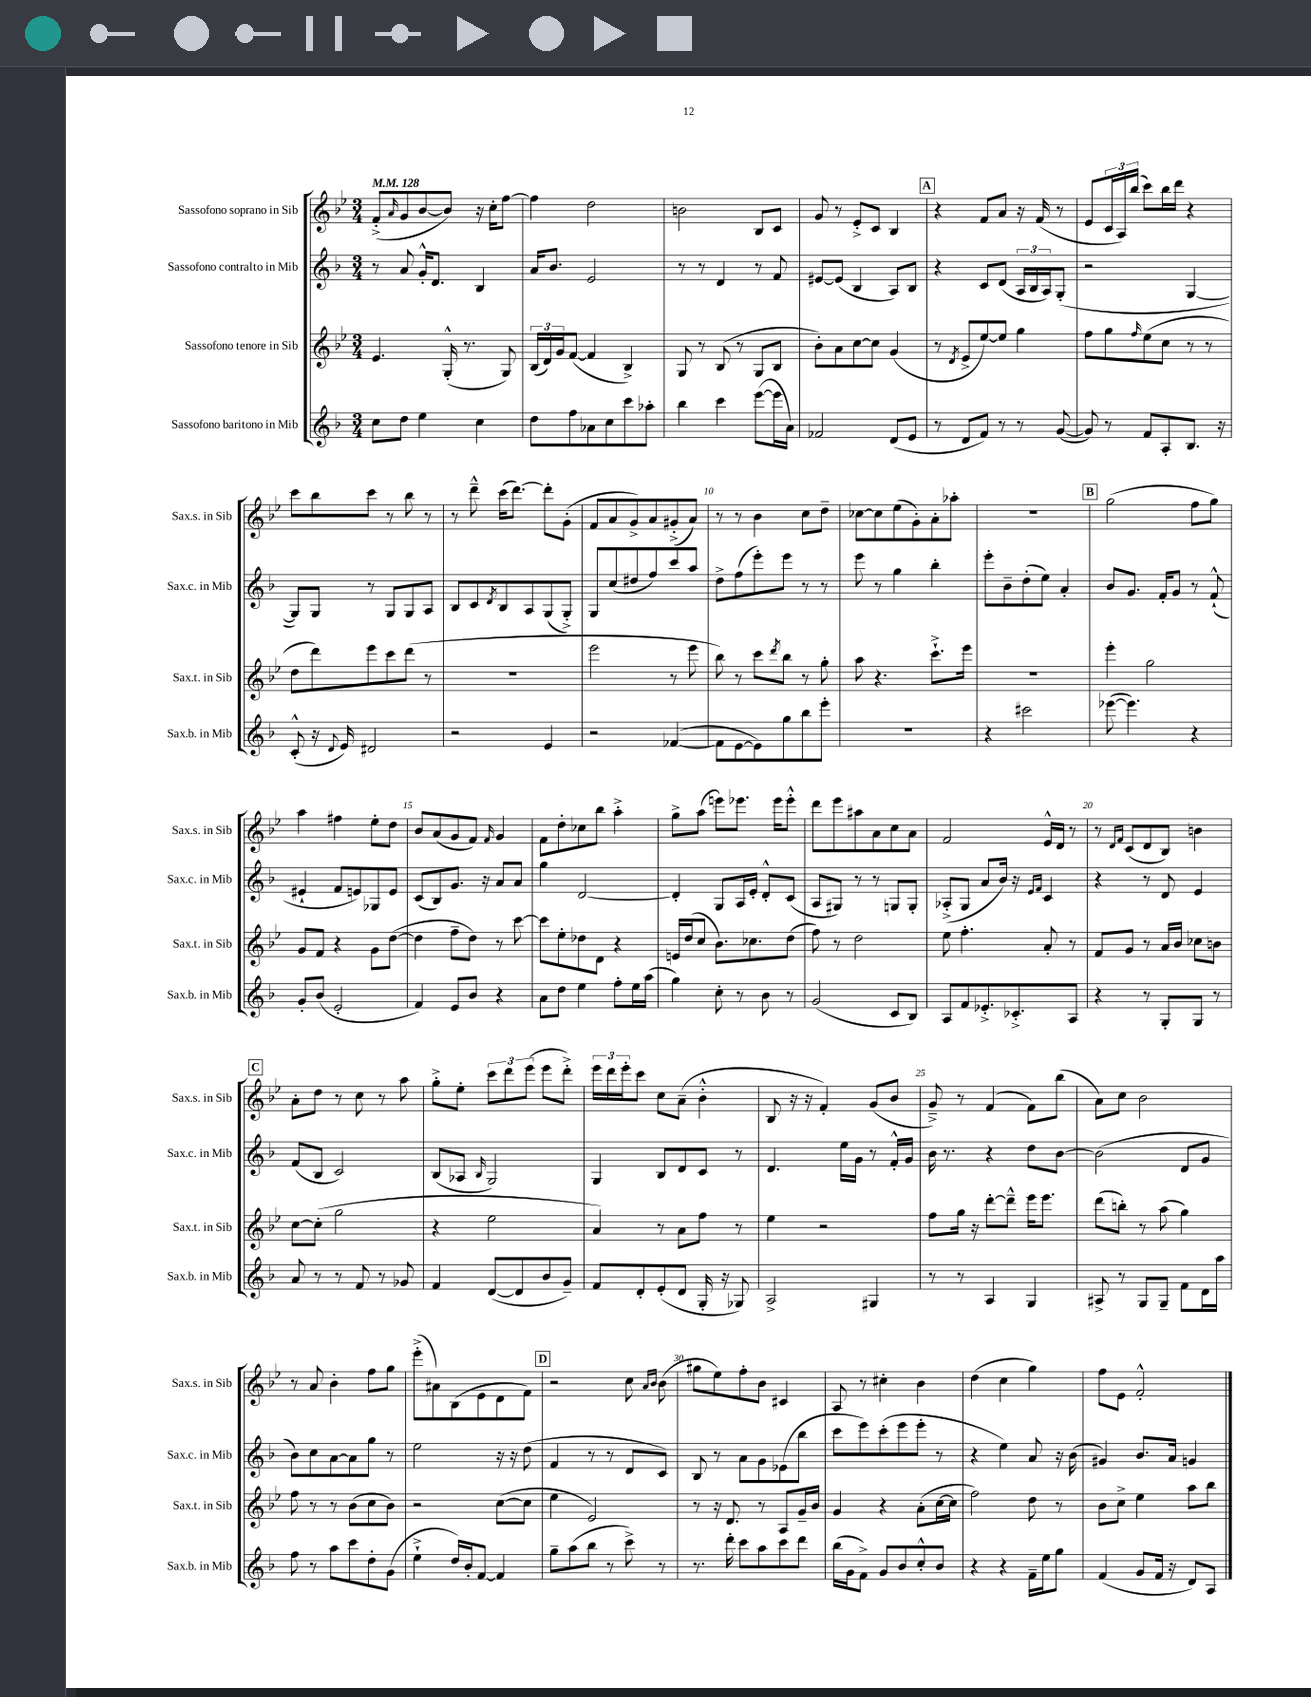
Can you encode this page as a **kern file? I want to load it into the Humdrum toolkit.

**kern	**kern	**kern	**kern
*staff4	*staff3	*staff2	*staff1
*clefG2	*clefG2	*clefG2	*clefG2
*k[b-]	*k[b-e-]	*k[b-]	*k[b-e-]
*M3/4	*M3/4	*M3/4	*M3/4
*MM128	*MM128	*MM128	*MM128
8cc\L	4.e-/	8r	(8f'^/L
.	.	.	16qqa/
8dd\J	.	8a/	8g/
4ee\	.	16g'^^/LK	[8b-/
.	.	8.d/J	.
.	(16G'^^/	.	8b-/]J)
.	8.r	.	.
4cc\	.	4B-/	16r
.	.	.	16cc'\LK
.	8G/)	.	[8ff\J
=	=	=	=
8dd\L	(24B-/LL	16a/LK	4ff\]
.	24d/)	.	.
.	.	8.b-/J	.
.	24g/J	.	.
8ff\	([8f/J	.	.
8a-\	4f/]	2e/	2dd\
8cc\	.	.	.
8ccc\	4B-^/)	.	.
8aa-'\J	.	.	.
=	=	=	=
4bb-\	8G/	8r	2b\
.	8r	8r	.
4ccc\	(8B-/	4d/	.
.	8r	.	.
([8eee\L	8G/L	8r	8B-/L
16eee\]L	8B-/J	8f/	8c/J
16a\JJ)	.	.	.
=	=	=	=
2f-/	8b-'\L)	[8e#/L	8g/
.	8a\	(8e#/]J	8r
.	[8cc\	4B-/	8e-'^/L
.	8cc\]J	.	8c/J
(8d/L	(4g/	8A/L)	4B-/
8e/J	.	8B-/J	.
=	=	=	=
8r	8r	4r	4r
.	8qd/	.	.
8d/L	8e-^/L	.	.
8f/J)	[8ee-/)	8c/L	8f/L
8r	8ee-/]J	(8d/J	8a/J
8r	4gg\	24A/LL	16r
.	.	24B-/	.
.	.	.	(16f/
.	.	24A/J)	.
([8g/	.	(8G'/J	8r
=	=	=	=
8g/])	8ff\L	2r	8e-/L
8r	8gg\	.	24c/L
.	.	.	24A/)
.	.	.	(24bb-/JJ
.	16qqff/	.	.
8f/L	(8ee-\	.	8ccc\L)
8A'/	8cc\J	.	16bb-\L
.	.	.	16ddd\JJ
8.B-/J	8r	[4G/	4r
.	8r	.	.
16r	.	.	.
=	=	=	=
(8c'^^/	8dd\L	8G/]L)	8ccc\L
16r	8ddd\)	8G/J	8bb-\
8qqd/	.	.	.
16e/)	.	.	.
2d#/	8eee-\	8r	8ccc\J
.	8ccc\	8G/L	8r
.	(8ddd\J	8G/	8bb-\
.	8r	8A/J	8r
=	=	=	=
2r	2.r	8B-/L	8r
.	.	8c/	8ddd~^^\
.	.	8qd/	.
.	.	8B-/	(16ccc\LK
.	.	.	[8.ddd\J)
.	.	8A/	.
4e/	.	(8G/	8ddd'\]L
.	.	8G'^/J)	(8g'\J
=	=	=	=
2r	2eee-\	8G/L	8f/L
.	.	(8cc/	8a/
.	.	8dd#/	8g^/)
.	.	8ff/)	8a/
([4f-/	8r	8ccc/	(8g#'^/
.	8eee-\	8aa/J	8a/J)
=	=	=	=
8f-\]L	8bb-\)	8dd^\L	8r
[8e\	8r	(8ff\	8r
8e\])	8ccc\L	8eee'\)	4b-\
.	8qddd/	.	.
8gg\	8bb-\J	8eee\J	.
8bb-\	8r	8r	8cc\L
8eee'\J	8gg'\	8r	8dd~\J
=	=	=	=
2.r	8aa\	8eee\	[8cc-\L
.	4.r	8r	8cc-\]
.	.	4gg\	(8ee-\
.	.	.	8g'\)
.	8.ccc`^\L	4bb-'\	8a'\
.	.	.	8aa-'\J
.	16eee-\Jk	.	.
=	=	=	=
4r	2.r	8eee'\L	2.r
.	.	8b-~\	.
2ccc#\	.	(8dd'\	.
.	.	8ee\J)	.
.	.	4a'/	.
=	=	=	=
([8eee-\	4eee-'\	8b-/L	(2gg\
4.eee-\])	.	8.g/J	.
.	2gg\	.	.
.	.	16f'/LK	.
.	.	8g/J	.
4r	.	8r	8ff\L
.	.	(8f`^^/	8gg\J)
=	=	=	=
8g'/L	8g/L	4e#`/	4aa\
(8b-/J	8f/J	.	.
2e'/	4r	8f/L	4ff#\
.	.	8e/)	.
.	8g\L	8G-/	8ee-'\L
.	([8dd\J	8e/J	8dd\J
=	=	=	=
4f/)	4dd\]	(8c/L	8b-/L
.	.	8B-/)	(8a/
8e/L	8ff~\L	8.g/J	8g/
8b-/J	8dd\J)	.	8f/J)
.	.	16r	.
.	.	.	16qqf/
4r	8r	8a/L	4g/
.	[8ccc\	8a/J	.
=	=	=	=
8a\L	8ccc\]L	4gg\	8f\L
8dd\J	8ee-'\	.	8dd'\
4ee\	8dd-\	[2d/	8cc-\
.	8d\J	.	8bb-\J
8ff'\L	4r	.	4aa'^\
16ee\L	.	.	.
(16aa\JJ	.	.	.
=	=	=	=
4gg\)	16e/LL	4d'/]	8gg^\L
.	(16dd/J	.	.
.	8cc/J	.	(8aa\J
8cc'\	8.b-\L)	8G/L	8eee\L)
8r	.	16A/L	8.eee-\J
.	8.cc-\	16e'/JJ	.
8b-\	.	8d'^^/L	.
.	.	.	16eee-\LK
8r	(8dd\J	(8c/J	8eee-'^^\J
=	=	=	=
(2g/	8ff\)	8A/L	8ddd\L
.	8r	8G#/J)	8eee-\
.	2dd\	8r	8aa#\
.	.	8r	8a\
8c/L	.	8G/L	8cc\
8B-/J)	.	8G'/J	8a\J
=	=	=	=
8A/L	8ee-\	(8A-'^/L	2f/
8f/	4.ff'\	8G/J	.
8.e-'^/	.	8a/L	.
.	.	16b-/Jk)	.
8.c-'^/	.	16r	.
.	.	16qqe/LL	.
.	.	16qqf/JJ	.
.	8a'/	4c/	16e-^^/LL
.	.	.	16d/JJ
8A/J	8r	.	8r
=	=	=	=
4r	8f/L	4r	8r
.	.	.	16qqd/LL
.	.	.	16qqf/JJ
.	8g/J	.	(8c/L
8r	8r	8r	8d/
8G'/L	16a/LL	8d/	8B-/J)
.	16b-/JJ	.	.
8G/J	8cc-\L	4e/	4b\
8r	8b\J	.	.
=	=	=	=
8a/	[8cc\L	(8f/L	8a'\L
8r	(8cc'\]J	8B-/J	8dd\J
8r	2gg\	2c/)	8r
8f/	.	.	8cc\
8r	.	.	8r
8g-/	.	.	8aa\
=	=	=	=
4f/	4r	(8B-/L	8gg'^\L
.	.	8A-/J	8ee-'\J
.	.	16qqB-/	.
([8d/L	2ee-\	2G/)	12ccc\L
.	.	.	12ddd\
8d/]	.	.	.
.	.	.	(12eee-\J
8b-/	.	.	8eee-\L
8g~/J)	.	.	8ddd'^\J)
=	=	=	=
8f/L	4a/)	4G/	24eee-\LL
.	.	.	24ddd\
.	.	.	24eee-'\J
8d'/	.	.	8ccc\J
(8e'/	8r	8B-/L	8cc\L
8d/J	8a\L	8d/	(8a~\J
16G'/	8ff\J	8c/J	4b-'^^\
16r	.	.	.
8G-/)	8r	8r	.
=	=	=	=
2A^/	4ee-\	4.d/	8B-/
.	.	.	16r
.	.	.	16r
.	2r	.	4f'/)
.	.	16ee\LL	.
.	.	16g\JJ	.
4G#/	.	8r	(8g/L
.	.	16f'^^/LL	8b-/J
.	.	16g/JJ	.
=	=	=	=
8r	8ff\L	16b-\	8g~^/)
.	.	8.r	.
8r	16gg\Jk	.	8r
.	16r	.	.
4A/	[8ddd'\L	4r	(4f/
.	8ddd~^^\]J	.	.
4G/	16eee-\LK	8dd\L	8f\L)
.	8.eee-\J	.	.
.	.	[8b-\J	(8bb-\J
=	=	=	=
8A#^/	(8ddd\L	(2b-\]	8a\L)
8r	8bb'\J)	.	8cc\J
8G/L	8r	.	2b-\
8G~/J	(8aa\	.	.
8f\L	4gg\)	8d/L	.
16d\L	.	8g/J	.
16aa\JJ	.	.	.
=	=	=	=
8ff\	8ff\	8b-\L)	8r
8r	8r	8cc\	8a/
8aa\L	8r	[8a\	4b-'\
8ccc\	(8b-\L	8a\]	.
8dd'\	8cc\	8gg\J	8ff\L
(8g\J	8b-\J)	8r	8gg\J
=	=	=	=
4ee`^\	2r	2ee\	(8eee-'^\L
.	.	.	8a#\)
16dd/LL)	.	.	(8B-\
16b-'/J	.	.	.
[8f/J	.	.	8e-\
4f/]	([8cc\L	16r	8d\
.	.	16r	.
.	8cc\]J	(8dd\	8f\J)
=	=	=	=
8gg~\L	4ee-\	4f/	2r
(8aa\	.	.	.
8bb-\J	2e-/)	8r	.
8r	.	8r	.
8ccc^\)	.	8d/L	8cc\
.	.	.	16qqa/LL
.	.	.	16qqb-/JJ
8r	.	8c/J)	(8b-\
=	=	=	=
8.r	8r	8B-/	8gg#\L
.	16r	8r	8ee-\)
16ddd'\	8.d/	.	.
8ccc\L	.	8a\L	8ff'\
8aa\	8r	8g\	8b-\J
8ccc\	8A/L	(8e-\	4c#/
8ddd\J	16g~/L	8bb-\J	.
.	16b-/JJ	.	.
=	=	=	=
(16bb-\LL	4g/	8ccc\L	8A/
16g\J	.	.	.
8f^\J)	.	8eee\)	8r
8g/L	4r	(8ccc'\	4cc#'\
8b-/	.	8eee\	.
8cc'^^/	(8a'\L	8eee'\J	4b-\
8b-/J	[16cc\L	8r	.
.	16cc\]JJ	.	.
=	=	=	=
4r	2ff\)	4r	(4dd\
4r	.	4ee\)	4cc\
16f~\LL	8dd\	8a/	4gg\)
16ee\J	.	.	.
8gg\J	8r	16r	.
.	.	(16b-\	.
=	=	=	=
(4f/	8b-\L	4g#/)	8ff\L
.	8cc^\J	.	8e-\J
8g/L	4ee-\	8.b-/L	2f'^^/
16f/Jk	.	.	.
16r	.	16a/Jk	.
8d/L)	8aa\L	4g/	.
8A/J	8bb-\J	.	.
==	==	==	==
*-	*-	*-	*-
